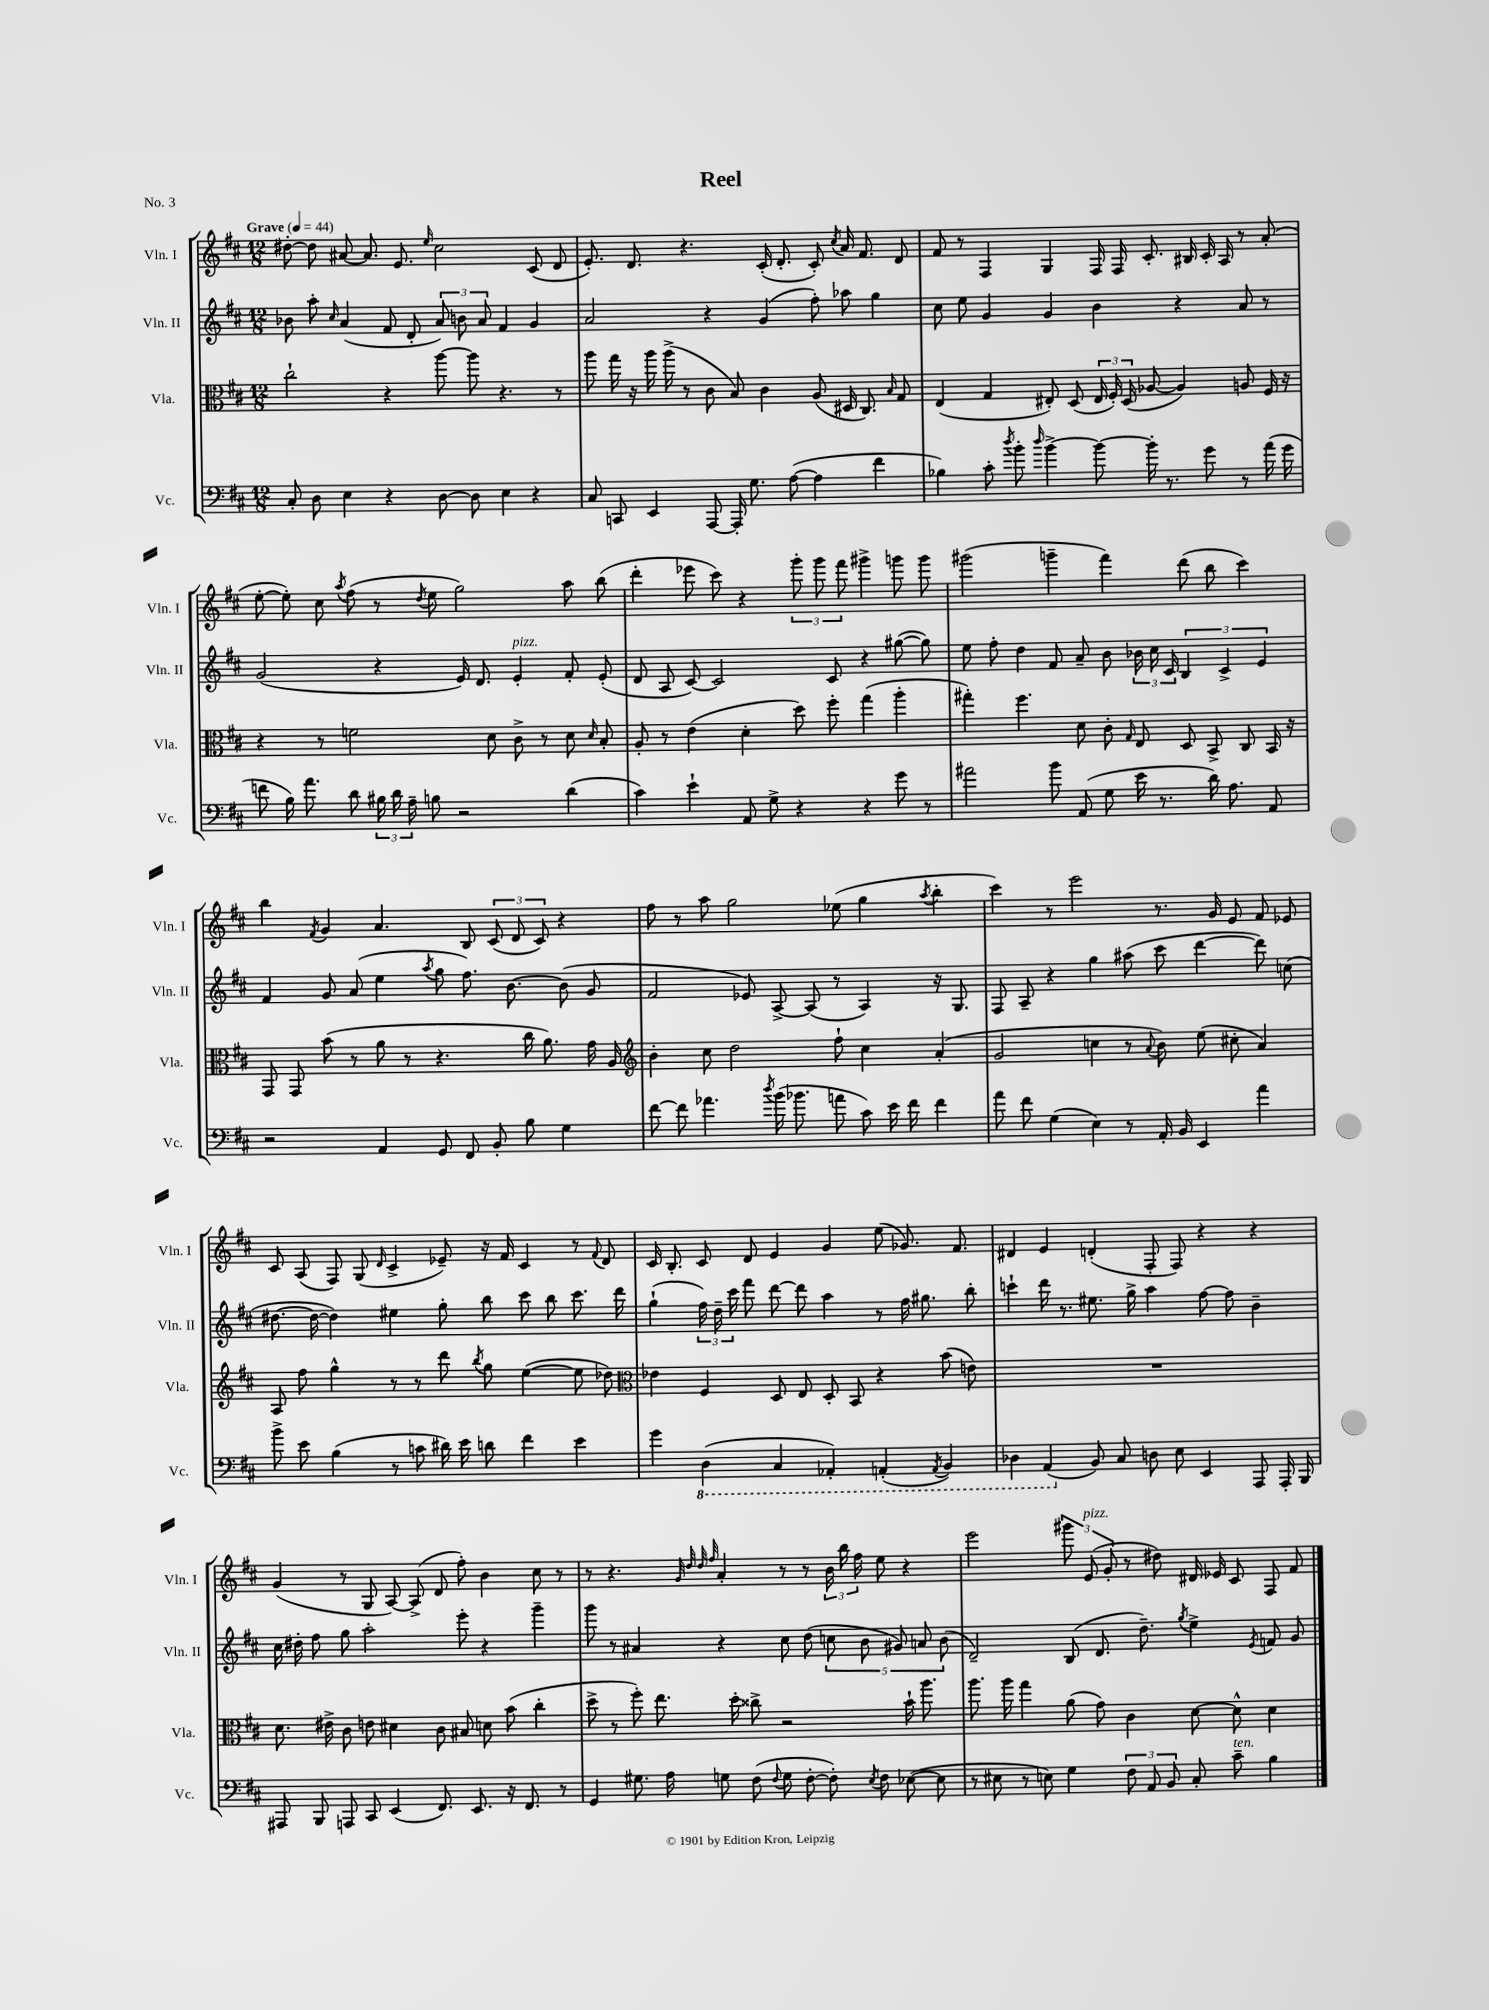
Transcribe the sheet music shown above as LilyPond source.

\header { title = "Reel" piece = "No. 3" }
<<
\new StaffGroup <<
\new Staff = "s0" \with { instrumentName = "Vln. I" shortInstrumentName = "Vln. I" } {
    \clef treble \key d \major \numericTimeSignature \time 12/8 \tempo "Grave" 4 = 44
    \autoBeamOff dis''8~-. dis''8 ais'8~ ais'8. e'8. \grace { e''16 } cis''2 cis'8( d'8 |
    e'8.-.) d'8. r4. cis'16-.( d'8.-. cis'8-.) \acciaccatura { cis''8 } a'16 fis'8. d'8 |
    fis'8 r8 fis4 g4 fis16 fis16 cis'8.-. bis16 cis'16-. a16 r8 a'8-.( |
    e''8~-. e''8-.) cis''8 \acciaccatura { a''8 } fis''8( r8 \acciaccatura { d''8 } e''8 g''2) a''8 b''8( |
    d'''4-. ees'''8 cis'''8) r4 \tuplet 3/2 { g'''8-. g'''8 fis'''8 } gis'''4-> g'''8 g'''8 |
    gis'''2( g'''4-- fis'''4) d'''8( b''8 cis'''4) |
    b''4 \acciaccatura { fis'8 } g'4 a'4. b8 \tuplet 3/2 { cis'8( d'8 cis'8) } r4 |
    fis''8 r8 a''8 g''2 ees''8( g''4 \acciaccatura { a''8 } b''4-. |
    cis'''4) r8 e'''2 r8. g'16 e'8 fis'8 ees'8 |
    cis'8 a8( fis8) g8( \grace { d'16 } cis'4-> ees'8--) r16 fis'16 cis'4 r8 \appoggiatura { fis'8 } d'8 |
    cis'16 b8.-. cis'8 d'8 e'4 g'4 e''8( ges'8.) fis'8. |
    dis'4 e'4 d'4-.( fis8-. fis8) r4 r4 |
    g'4( r8 g8 a8~) a8->( d'8 fis''8-.) b'4 cis''8 r8 |
    r8 r4. \grace { g'32 d''32 d''32 fis''32 } a'4-. r8 r8 \tuplet 3/2 { b'16 b''16 fis''16 } e''8 r4 |
    e'''2 \tuplet 3/2 { gis'''8 e'8^\markup { \italic "pizz." }( g'8-. } r8 dis''8) dis'16 ees'16 cis'8 fis8 fis'8 \bar "|." |
}
\new Staff = "s1" \with { instrumentName = "Vln. II" shortInstrumentName = "Vln. II" } {
    \clef treble \key d \major \numericTimeSignature \time 12/8
    \autoBeamOff bes'8 a''8-. \grace { cis''16 } a'4( fis'8 d'8-. \tuplet 3/2 { a'8) b'8 a'8 } fis'4 g'4 |
    a'2 r4 g'4( fis''8-.) aes''8 g''4 |
    cis''8 e''8 g'4 g'4 b'4 r4 a'8 r8 |
    g'2( r4 e'16) d'8. e'4-.^\markup { \italic "pizz." } fis'8-. e'8-.( |
    d'8 a8 cis'8~) cis'2 cis'8 r4 gis''8~( gis''8) |
    e''8 fis''8-. d''4 fis'8 a'8-- b'8 \tuplet 3/2 { bes'16 cis''16 cis'16 } \tuplet 3/2 { b4 cis'4-> e'4 } |
    fis'4 g'8 a'8( e''4 \acciaccatura { a''8 } g''8 fis''8.) b'8.~ b'8( g'8 |
    fis'2 ees'8) a8~-> a8( r8 a4) r16 g8. |
    fis8 a8-- r4 g''4 ais''8( cis'''8 d'''4~ d'''8) c''8( |
    dis''8.~ dis''16~ dis''4) eis''4 g''8-. b''8 cis'''8 b''8 cis'''8. d'''16 |
    g''4-!( \tuplet 3/2 { fis''16) d''16-- cis'''16 } fis'''8 d'''8~ d'''8 a''4 r8 fis''16 gis''8. b''8-. |
    c'''4-! d'''16 r8. eis''8. g''16-> a''4 fis''8~ fis''8 b'4-- |
    cis''16 dis''16-. fis''8 g''8 a''2-. e'''8-. r4 g'''4-- |
    g'''8 r8 ais'4 r4 cis''8 d''8( \tuplet 5/4 { c''8 b'8 gis'8) a'8 b'8( } |
    d'2--) b8( d'8. d''8.--) \acciaccatura { g''8 } e''4-> \acciaccatura { e'8 } f'8 g'8 \bar "|." |
}
\new Staff = "s2" \with { instrumentName = "Vla." shortInstrumentName = "Vla." } {
    \clef alto \key d \major \numericTimeSignature \time 12/8
    \autoBeamOff cis''2-! r4 a''8~ a''8 r4. r8 |
    a''8 g''16 r16 a''16 a''16->( r8 cis'8 b8) cis'4 a8( dis16 cis8.) \grace { b16 } g8 |
    e4( g4 eis8-.) d8( \tuplet 3/2 { eis16 fis16-.) d16( } aes8~ aes4) a8 fis16 r16 |
    r4 r8 f'2 d'8 cis'8-> r8 d'8 \grace { d'16 } b8-. |
    a8-. r8 e'4( d'4-. d''8) fis''8-. g''4( a''4-. |
    gis''4-.) fis''4. d'8 cis'8-. \grace { g16 } e8 d8 b,8-> cis8 b,16 r16 |
    g,8 g,8 b'8( r8 a'8 r8 r4. cis''16 a'8.) g'16 a16 |
    \clef treble b'4-. cis''8 d''2 fis''8-! cis''4 a'4-.( |
    g'2 c''4 r8 \appoggiatura { a'8 } b'8) e''8( cis''8-. a'4) |
    a8 fis''8 g''4-^ r8 r8 d'''8 \acciaccatura { b''8 } g''8 e''4~( e''8 des''8) |
    \clef alto ees'4 fis4 d8 e8 d8-. b,8 r4 b'8( e'8) |
    R1. |
    d'8. eis'16-> cis'8 e'8 dis'4 cis'8 bis8 d'8 b'8( cis''4-. |
    d''8-> r8 fis''8-.) e''8. d''16-. cisis''8-> r2 b'16-! a''8. |
    a''8. a''16 g''4 a'8( g'8) cis'4 d'8~ d'8-^ d'4 \bar "|." |
}
\new Staff = "s3" \with { instrumentName = "Vc." shortInstrumentName = "Vc." } {
    \clef bass \key d \major \numericTimeSignature \time 12/8
    \autoBeamOff cis8-. d8 e4 r4 d8~ d8 e4 r4 |
    cis8 c,8 e,4 a,,8~ a,,16-. g8. a8~( a4 fis'4 |
    bes4) cis'8-. \acciaccatura { d''8 } b'8-. \grace { d''16 } b'4~-> b'8~ b'16-. r8. g'8 r8 a'16( g'16 |
    f'8 b16) a'8. d'8 \tuplet 3/2 { bis16 d'16 a16-- } b8 r2 d'4( |
    cis'4) e'4-! a,8 g8-> r4 r4 g'8 r8 |
    ais'2 b'8 a,8( g8 e'16 r8. d'16) a8. a,8 |
    r2 a,4 g,8 fis,8 b,8-. b8 g4 |
    fis'8~ fis'8 aes'4. \acciaccatura { d''8 } b'16( bes'8. a'8 cis'8) e'16 fis'16 fis'4 |
    a'8 fis'8 g4( e4) r8 a,16-. b,16 e,4 a'4 |
    b'8-> e'8 b4( r8 c'8 dis'16) e'16 d'8 fis'4 e'4 |
    g'4 \ottava #-1 d,4( cis,4 aes,,4-.) a,,4-.( \acciaccatura { a,,8 } b,,4) |
    des,4 a,,4( \ottava #0 b,8) cis8 d!8 e8 e,4 a,,8 a,,16-. b,,16 |
    ais,,8 b,,8 a,,8 cis,8 e,4( fis,8.) e,8. r16 fis,8. r8 |
    g,4 gis8. a16 g8 fis8( \appoggiatura { fis8 } g8 fis8~-. fis8-.) \acciaccatura { e8 } fis8 ees8~( ees8 |
    r8 eis8 r8 e8) g4 \tuplet 3/2 { fis8 a,8 b,8 } cis8-. cis'8--^\markup { \italic "ten." } b4 \bar "|." |
}
>>
>>
\layout { \context { \Score \remove "Bar_number_engraver" } }
